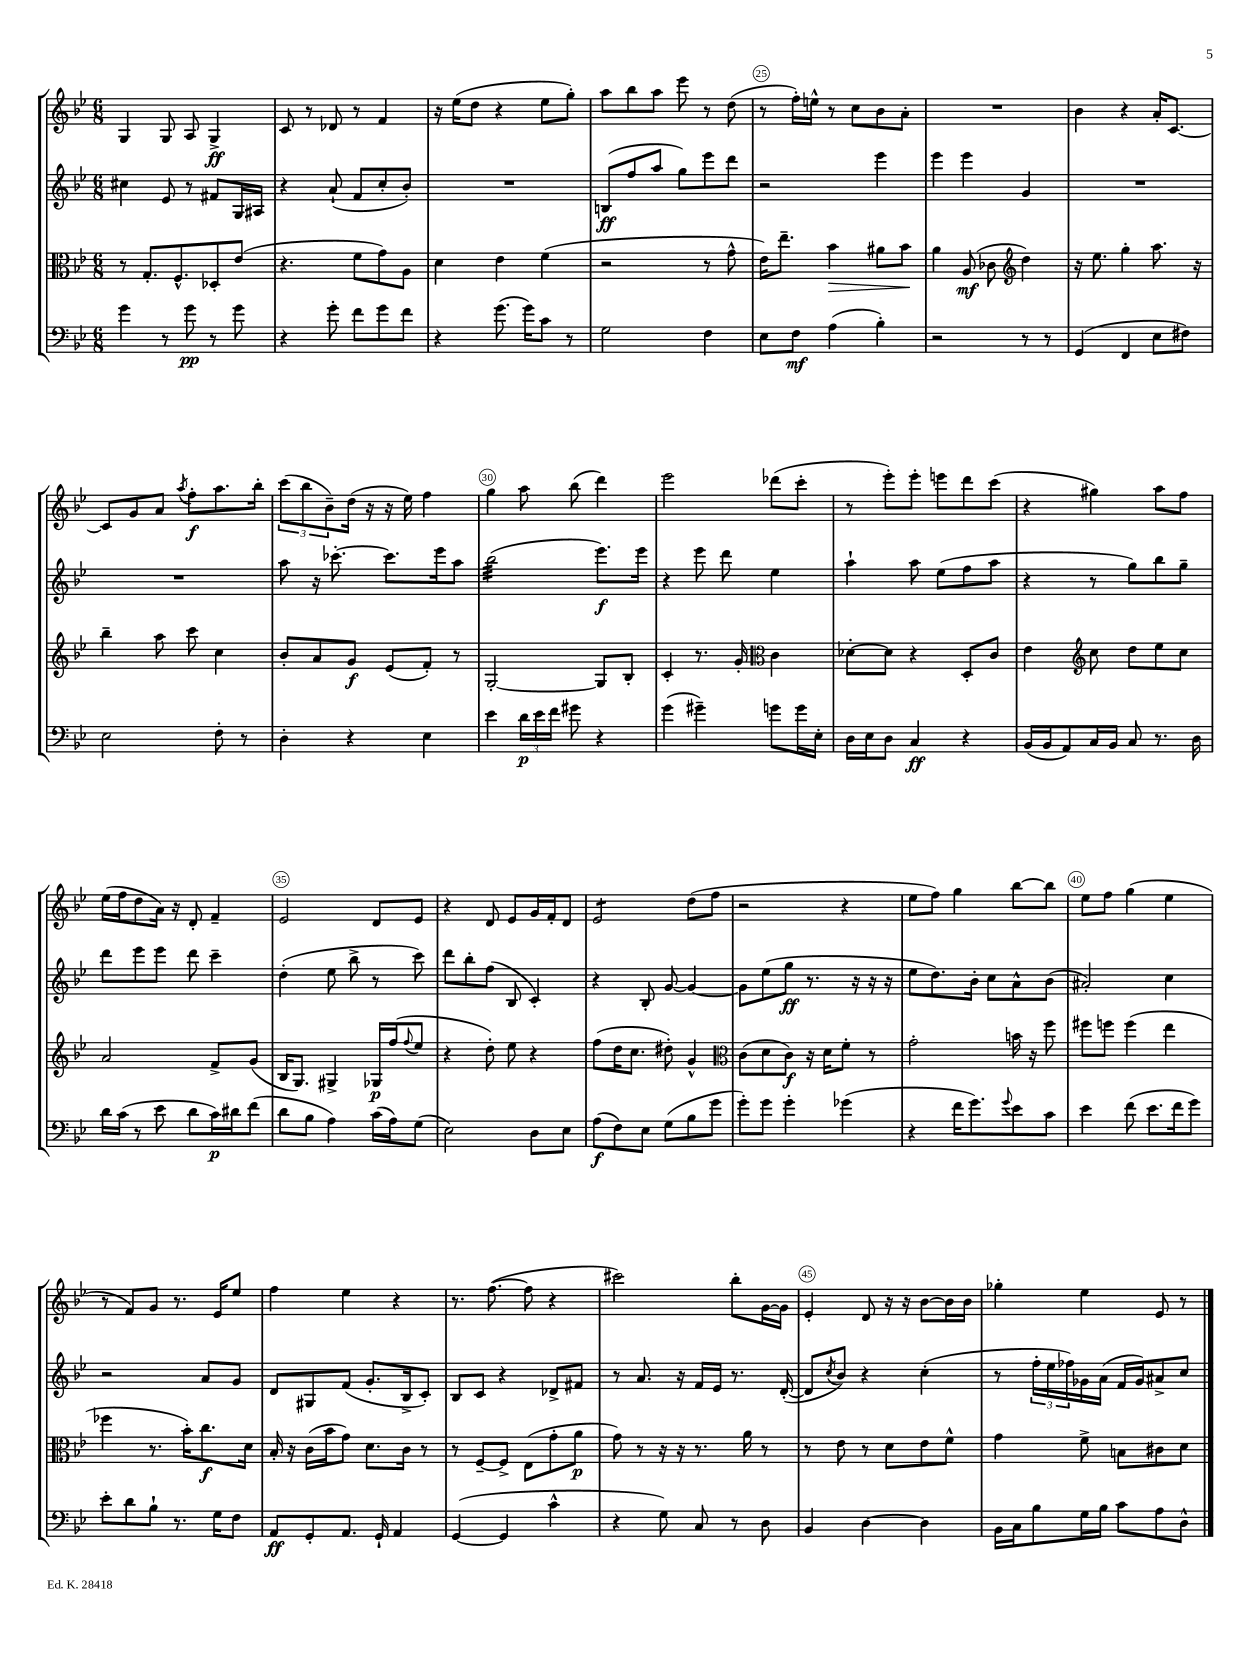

**kern	**kern	**kern	**kern
*staff4	*staff3	*staff2	*staff1
*clefF4	*clefC3	*clefG2	*clefG2
*k[b-e-]	*k[b-e-]	*k[b-e-]	*k[b-e-]
*M6/8	*M6/8	*M6/8	*M6/8
4g	8r	4cc#	4G
.	8.G'	.	.
8r	.	8e-	8G
.	8.F^^	.	.
8g	.	8r	8A
8r	8D-'	8f#	4G^
8g	(8e-	16G	.
.	.	16A#	.
=	=	=	=
4r	4.r	4r	8c
.	.	.	8r
8g'	.	(8a`	8d-
8f	8f	8f	8r
8g	8g)	8cc'	4f
8f	8A	8b-')	.
=	=	=	=
4r	4d	2.r	16r
.	.	.	(16ee-
.	.	.	8dd
(8.g	4e-	.	4r
16g)	.	.	.
8c	(4f	.	8ee-
8r	.	.	8gg')
=	=	=	=
2G	2r	(8B	8aa
.	.	8ff	8bb-
.	.	8aa	8aa
.	.	8gg)	8eee-
4F	8r	8eee-	8r
.	8g^^	8ddd	(8dd
=	=	=	=
8E-	16e-)	2r	8r
.	8.ee-~	.	.
8F	.	.	16ff')
.	.	.	16ee^^
(4A	4b-	.	8r
.	.	.	8cc
4B-')	8a#	4eee-	8b-
.	8b-	.	8a'
=	=	=	=
2r	4a	4eee-	2.r
.	(8A	4eee-	.
.	8c-	.	.
*	*clefG2	*	*
8r	4dd)	4g	.
8r	.	.	.
=	=	=	=
(4GG	16r	2.r	4b-
.	8.ee-	.	.
4FF	4gg'	.	4r
8E-	8.aa	.	16a'
.	.	.	[8.c
8F#)	.	.	.
.	16r	.	.
=	=	=	=
2E-	4bb-~	2.r	8c]
.	.	.	8g
.	8aa	.	8a
.	.	.	8qaa
.	8ccc	.	8ff'
8F'	4cc	.	8.aa
8r	.	.	.
.	.	.	16bb-'
=	=	=	=
4D'	8b-'	8aa	(12ccc
.	.	.	12bb-
.	8a	16r	.
.	.	.	12b-~)
.	.	[8.ccc-'	.
4r	8g	.	(16dd
.	.	.	16r
.	(8e-	8.ccc-]	16r
.	.	.	16ee-)
4E-	8f')	.	4ff
.	.	16eee-	.
.	8r	8aa	.
=	=	=	=
4e-	[2G'	(2bb-	4gg
24d	.	.	8aa
24e-	.	.	.
24f	.	.	.
8g#	.	.	(8bb-
4r	8G]	8.eee-)	4ddd)
.	8B-'	.	.
.	.	16eee-	.
=	=	=	=
(4g	4c'	4r	2eee-
4g#~)	8.r	8eee-	.
.	.	8ddd	.
.	16g'	.	.
*	*clefC3	*	*
8g	4c	4ee-	(8ddd-
16g	.	.	8ccc'
16E-'	.	.	.
=	=	=	=
16D	[8d-'	4aa`	8r
16E-	.	.	.
8D	8d-]	.	8eee-')
4C	4r	8aa	8eee-'
.	.	(8ee-	8eee
4r	8D'	8ff	8ddd
.	8c	8aa	(8ccc
=	=	=	=
(16BB-	4e-	4r	4r
16BB-	.	.	.
8AA)	.	.	.
*	*clefG2	*	*
16C	8cc	8r	4gg#)
16BB-	.	.	.
8C	8dd	8gg)	.
8.r	8ee-	8bb-	8aa
.	8cc	8gg~	8ff
16D	.	.	.
=	=	=	=
16d	2a	8ddd	(16ee-
(16c	.	.	16ff
8r	.	8eee-	8dd
8e-	.	8eee-	16a)
.	.	.	16r
8d	.	8ddd	8d'
16c)	8f^	4ccc~	4f~
16d#	.	.	.
(8f	(8g	.	.
=	=	=	=
8d	16B-	(4dd'	2e-
.	8.G)	.	.
8B-	.	.	.
4A)	4G#^	8ee-	.
.	.	8bb-^	.
(16c	16G-	8r	8d
16A)	(16ff	.	.
.	8qqff	.	.
(8G	8ee-	8ccc)	8e-
=	=	=	=
2E-)	4r	8ddd	4r
.	.	8bb-'	.
.	8dd')	(8ff	8d
.	8ee-	8B-	8e-
8D	4r	4c')	16g
.	.	.	16f'
8E-	.	.	8d
=	=	=	=
(8A	(8ff	4r	2e-
8F)	16dd	.	.
.	8.cc	.	.
8E-	.	8B-'	.
(8G	8dd#')	[8g	.
8B-	4g^^	4g_	(8dd
8g	.	.	8ff
=	=	=	=
*	*clefC3	*	*
8g')	(8c	8g]	2r
8g	8d	(8ee-	.
4g'	8c)	8gg	.
.	16r	8.r	.
.	16d	.	.
(4g-	8f'	.	4r
.	.	16r	.
.	8r	16r	.
.	.	16r	.
=	=	=	=
4r	2g'	8ee-	8ee-
.	.	8.dd)	8ff)
16f	.	.	4gg
8.g)	.	16b-'	.
.	.	8cc	.
8qqg	.	.	.
8e-	16b	8a^^	[8bb-
.	16r	.	.
8c	8ff	(8b-	8bb-]
=	=	=	=
4e-	8ff#	2a#')	8ee-
.	8ff	.	8ff
(8f	(4ff	.	(4gg
8.e-	.	.	.
.	4ee-	4cc	4ee-
16f	.	.	.
8g)	.	.	.
=	=	=	=
8e-'	4ff-	2r	8r
8d	.	.	8f)
8B-`	8.r	.	8g
8.r	.	.	8.r
.	16b-')	.	.
.	8.cc	8a	.
16G	.	.	16e-
8F	.	8g	8ee-
.	16d	.	.
=	=	=	=
8AA	16B-'	8d	4ff
.	16r	.	.
8GG'	(16c	8G#	.
.	16b-	.	.
8.AA	8g)	(8f	4ee-
.	8.d	8.g'	.
16GG`	.	.	.
4AA	.	.	4r
.	16c	16B-^	.
.	8r	8c')	.
=	=	=	=
([4GG	8r	8B-	8.r
.	[8F~	8c	.
.	.	.	([8.ff
4GG]	8F^]	4r	.
.	(8E-	.	8ff]
4c^^	8g'	8d-^	4r
.	8a	8f#	.
=	=	=	=
4r	8g)	8r	2ccc#)
.	8r	8.a	.
8G)	16r	.	.
.	16r	16r	.
8C	8.r	16f	.
.	.	16e-	.
8r	.	8.r	8bb-'
.	16a	.	.
8D	8r	.	[16g
.	.	([16d'	16g]
=	=	=	=
4BB-	8r	8d]	4e-'
.	.	8qcc	.
.	8e-	8b-)	.
[4D	8r	4r	8d
.	8d	.	16r
.	.	.	16r
4D]	8e-	(4cc'	[8b-
.	8f^^	.	16b-]
.	.	.	16b-
=	=	=	=
16BB-	4g	8r	4gg-'
16C	.	.	.
8B-	.	24ff'	.
.	.	24ee-	.
.	.	24ff-)	.
16G	8f^	16g-	4ee-
16B-	.	(16a	.
8c	8B	16f	.
.	.	16g-)	.
8A	8c#	8a#^	8e-
8D^^	8d	8cc	8r
==	==	==	==
*-	*-	*-	*-
